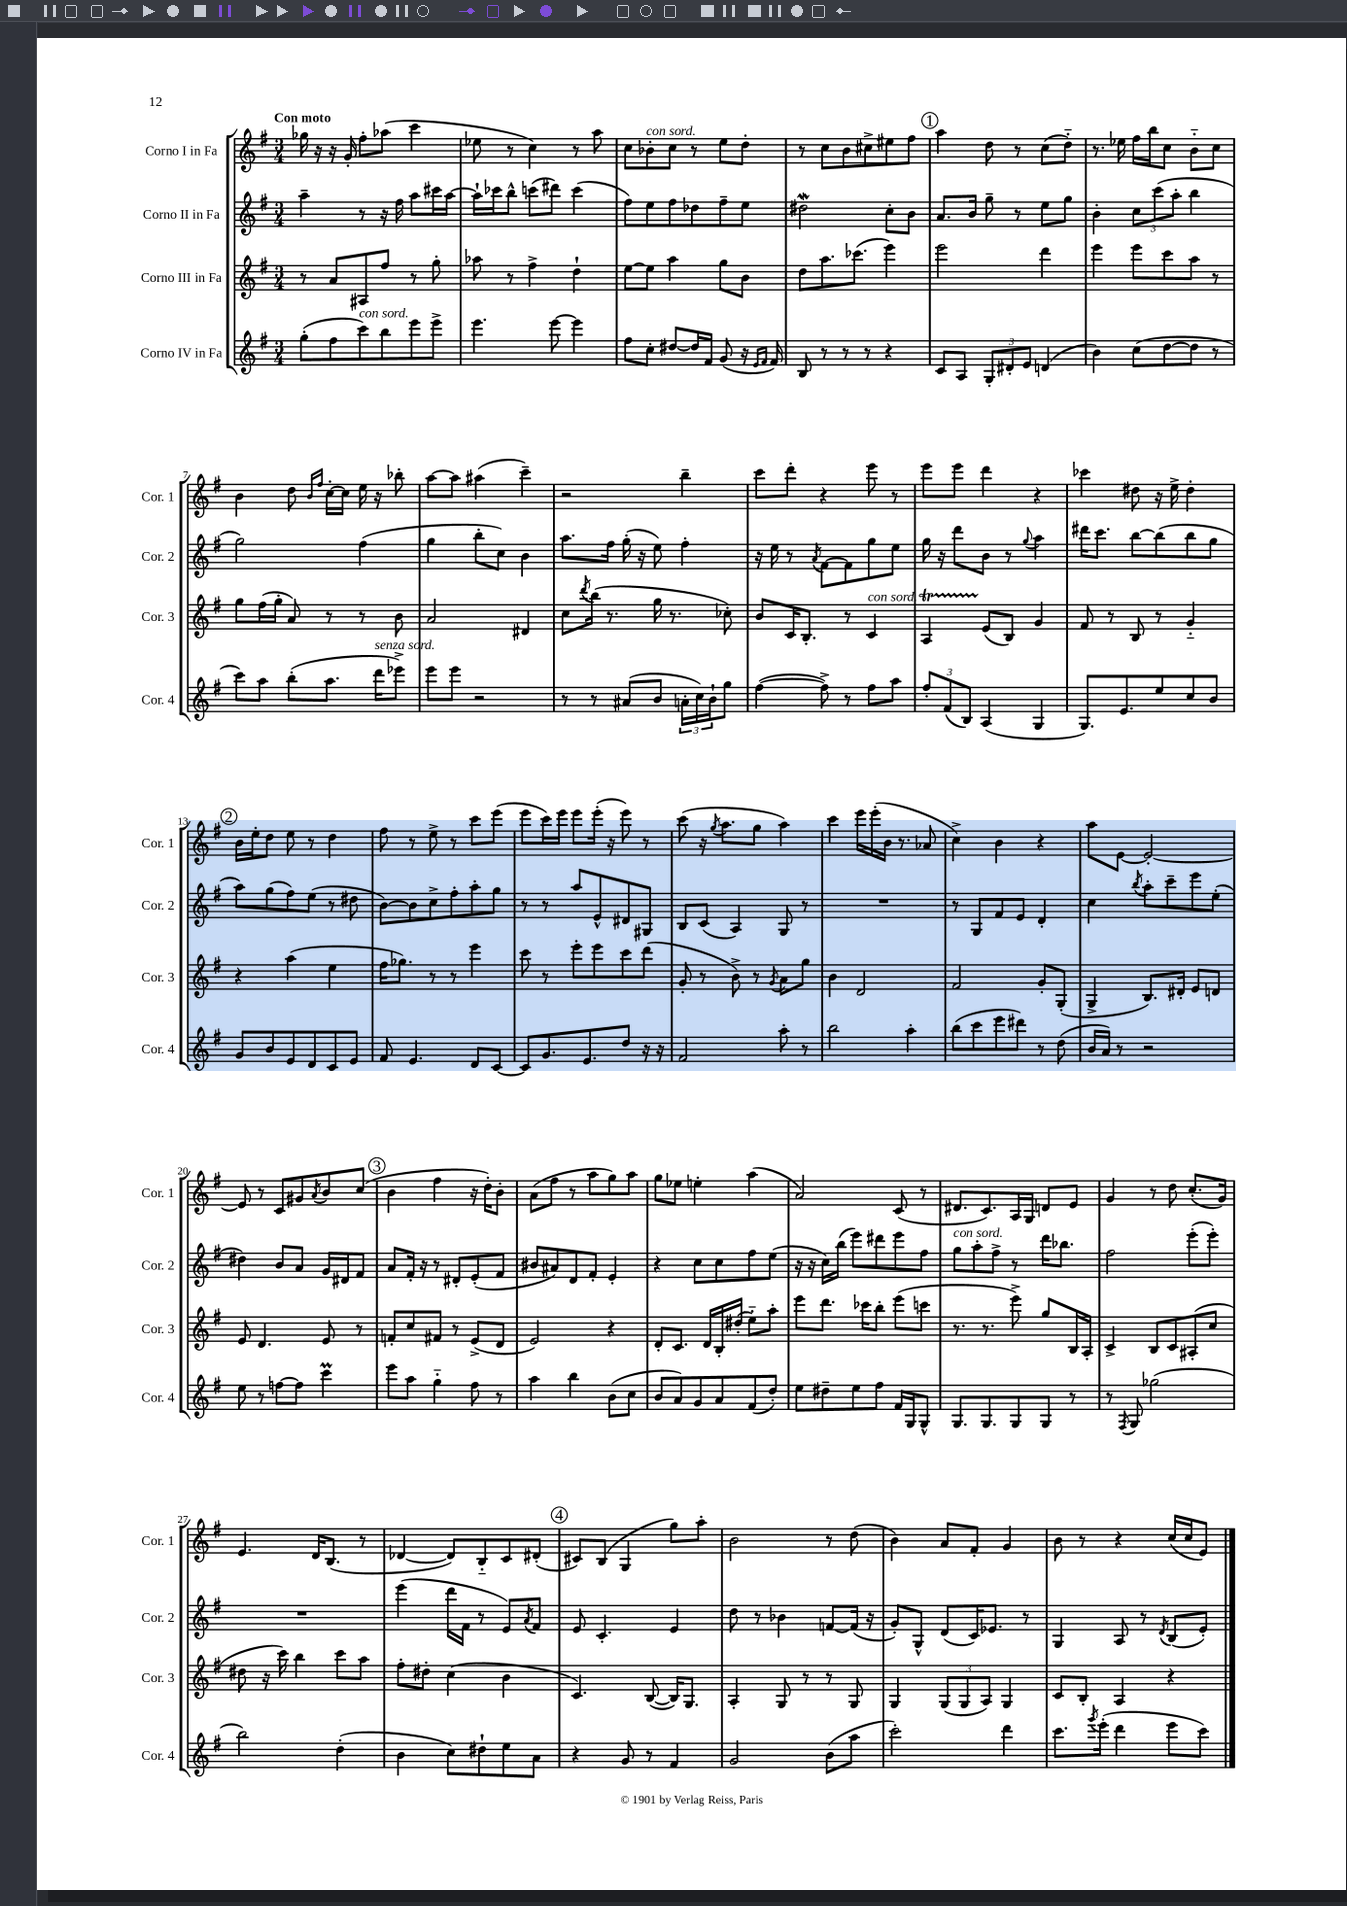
<<
\new StaffGroup <<
\new Staff = "s0" \with { instrumentName = "Corno I in Fa" shortInstrumentName = "Cor. 1" } {
    \clef treble \key g \major \numericTimeSignature \time 3/4 \tempo "Con moto"
    ges''16 r16 r16 g'16-. fis''8-. aes''8( c'''4 |
    ees''8 r8 c''4) r8 a''8 |
    c''8 bes'8-.^\markup { \italic "con sord." } c''8 r8 e''8 d''8-. |
    r8 c''8 b'8 cis''8-> eis''8 fis''8 |
    \mark \markup { \circle "1" } a''4 d''8 r8 c''8( d''8-_) |
    r8. ees''16 fis''16 b''16 c''8 b'8-_ c''8 |
    b'4 d''8 \grace { b'16 fis''16 } c''16~-. c''16 e''16 r16 bes''8-. |
    a''8~ a''8 ais''4( c'''4--) |
    r2 b''4-- |
    c'''8 d'''8-. r4 e'''8 r8 |
    e'''8 e'''8 d'''4 r4 |
    ces'''4 dis''8 r16 e''16-> dis''4-. |
    \mark \markup { \circle "2" } b'16 e''16-. d''8 e''8 r8 d''4 |
    fis''8 r8 e''8-> r8 c'''8 e'''8( |
    e'''8 c'''16) e'''16 e'''8 e'''16-.( r16 e'''8) r8 |
    c'''8( r16 \acciaccatura { g''8 } a''8. g''8 a''4) |
    c'''4 e'''16 e'''16-.( b'16 r8. aes'8 |
    c''4->) b'4 r4 |
    a''8 e'8~ e'2~-. |
    e'8 r8 c'8 gis'8 \acciaccatura { a'8 } b'8 c''8( |
    \mark \markup { \circle "3" } b'4 fis''4 r16 d''16-.) b'8-. |
    a'8( fis''8 r8 a''8 g''8) a''8 |
    g''8 ees''8 e''4-. a''4( |
    a'2) c'8( r8 |
    dis'8. c'8.) a16 g16 d'8 e'8 |
    g'4 r8 d''8 c''8.-.( g'16) |
    e'4. d'16 b8.( r8 |
    des'4~ des'8) b8-_ c'8 dis'8-.( |
    \mark \markup { \circle "4" } cis'8) b8( g4 g''8) a''8-. |
    b'2 r8 d''8( |
    b'4) a'8 fis'8-. g'4 |
    b'8 r8 r4 c''16( c''16 e'8) \bar "|." |
}
\new Staff = "s1" \with { instrumentName = "Corno II in Fa" shortInstrumentName = "Cor. 2" } {
    \clef treble \key g \major \numericTimeSignature \time 3/4
    a''4-- r8 r16 fis''16 a''8 cis'''16 a''16~ |
    a''16-! ces'''16 b''8-^ c'''8( dis'''8) c'''4( |
    fis''8) e''8 fis''8 des''8 fis''8-- e''8 |
    dis''2\mordent c''8-. b'8 |
    \mark \markup { \circle "1" } a'8. b'16 g''8-- r8 e''8 g''8 |
    b'4-. \tuplet 3/2 { c''8 c'''8( a''8-. } b''4 |
    g''2) fis''4( |
    g''4 b''8-. c''8) b'4 |
    a''8. fis''16 g''16-.( r16 e''8) fis''4-. |
    r16 e''16 r8 \acciaccatura { a'8 } fis'8~ fis'8 g''8 e''8 |
    g''16 r16 d'''8 b'8 r8 \appoggiatura { g''8 } a''4 |
    dis'''16 c'''8. b''8~ b''8( b''8 g''8 |
    \mark \markup { \circle "2" } a''8) g''8( fis''8) e''8( r8 dis''8 |
    b'8~) b'8 c''8-> fis''8-. a''8-. g''8 |
    r8 r8 a''8 e'8-^ dis'8 gis8 |
    b8 c'8( a4) g8 r8 |
    R2. |
    r8 g8 fis'8 e'8 d'4-. |
    c''4 \acciaccatura { b''8 } a''8-. c'''8-- e'''8 e''8-.( |
    dis''4) b'8 a'8 g'16 dis'16 fis'8 |
    \mark \markup { \circle "3" } a'8 fis'16-. r16 r8 dis'8-. e'8-.( fis'8 |
    bis'8 ais'8) d'8 fis'8-. e'4-. |
    r4 c''8 c''8 fis''8 e''8( |
    r16 r16 c''16) b''16( e'''8) dis'''8 e'''8 fis''8 |
    g''8^\markup { \italic "con sord." } a''8-. fis''8-> r8 d'''16 bes''8. |
    fis''2 e'''8-.( e'''8-.) |
    R2. |
    e'''4( d'''16 fis'16 r8 e'8) \acciaccatura { a'8 } fis'8 |
    \mark \markup { \circle "4" } e'8 c'4.-. e'4 |
    d''8 r8 bes'4 f'8~ f'16( r16 |
    g'8-.) g8-^ d'8( c'16) ees'8. r8 |
    g4 a8 r8 \acciaccatura { d'8 } b8( e'8-.) \bar "|." |
}
\new Staff = "s2" \with { instrumentName = "Corno III in Fa" shortInstrumentName = "Cor. 3" } {
    \clef treble \key g \major \numericTimeSignature \time 3/4
    r8 a'8 ais8 fis''8 r8 g''8-. |
    aes''8 r8 fis''4-> d''4-! |
    e''8~ e''8 a''4 g''8 b'8 |
    d''8 a''8. ces'''8.( e'''4) |
    \mark \markup { \circle "1" } e'''2 d'''4 |
    e'''4 e'''8 c'''8 a''8 r8 |
    g''8 fis''16( g''16-. a'8) r8 r8 b'8 |
    a'2 dis'4 |
    c''8 \acciaccatura { d'''8 } b''16( r8. g''16 r8. ces''8-.) |
    b'8 c'16 b8.-. r8 c'4^\markup { \italic "con sord." } |
    a4\startTrillSpan e'8\stopTrillSpan( b8) g'4 |
    fis'8 r8 b8 r8 g'4-_ |
    \mark \markup { \circle "2" } r4 a''4( e''4 |
    fis''16 ges''8.) r8 r8 e'''4 |
    c'''8 r8 e'''8-. e'''8 c'''8 d'''8( |
    g'8-. r8 b'8->) r8 \acciaccatura { g'8 } a'8 g''8 |
    b'4 d'2 |
    fis'2 g'8-. g8-.( |
    g4-> b8.) dis'16-. e'8 d'8 |
    e'8 d'4. e'8 r8 |
    \mark \markup { \circle "3" } f'8-. c''8 fis'8 r8 e'8->( d'8 |
    e'2) r4 |
    d'8-. c'8. d'16 b16-. dis''16-.( e''8-_) a''8-. |
    e'''8 d'''8. ces'''16 b''8-. e'''8( c'''8 |
    r8. r8. e'''8->) g''8 b16 a16-. |
    c'4-> b8 c'8 ais8-.( c''8 |
    dis''8 r16 c'''16) b''4 c'''8 a''8 |
    fis''8-. dis''8-. c''4( b'4 |
    \mark \markup { \circle "4" } c'4.) b8~( b16) g8. |
    a4-. g8 r8 r8 g8 |
    g4 \tuplet 3/2 { g8( g8 a8) } g4 |
    c'8 b8-. a4 r4 \bar "|." |
}
\new Staff = "s3" \with { instrumentName = "Corno IV in Fa" shortInstrumentName = "Cor. 4" } {
    \clef treble \key g \major \numericTimeSignature \time 3/4
    g''8-.( fis''8 c'''8^\markup { \italic "con sord." }) b''8 e'''8 e'''8-> |
    e'''4. e'''8~ e'''4 |
    fis''8 c''8-. dis''8~ dis''16 fis'16 g'8( r16 \grace { e'16 fis'16 } fis'16) |
    b8 r8 r8 r8 r4 |
    \mark \markup { \circle "1" } c'8 a8 \tuplet 3/2 { g8-. dis'8-. e'8 } d'4( |
    b'4) c''8( d''8~ d''8 r8 |
    c'''8) a''8 b''8-.( a''8. d'''16^\markup { \italic "senza sord." } ees'''8->) |
    e'''8 e'''8 r2 |
    r8 r8 ais'8( b'8 \tuplet 3/2 { a'16-. c''16) b'16-! } g''8 |
    fis''4~( fis''8->) r8 fis''8 a''8 |
    \tuplet 3/2 { fis''8-. fis'8( b8) } a4( g4 |
    g8.) e'8. e''8 c''8 b'8 |
    \mark \markup { \circle "2" } g'8 b'8 e'8 d'8 c'8 e'8 |
    fis'8 e'4. d'8 c'8~ |
    c'8 g'8. e'8. d''8 r16 r16 |
    fis'2 a''8-. r8 |
    b''2 a''4-. |
    b''8( c'''8 e'''8 dis'''8) r8 d''8( |
    b'16 a'16) r8 r2 |
    e''8 r8 f''8~ f''8 c'''4\prall |
    \mark \markup { \circle "3" } e'''8 a''8 g''4-_ fis''8 r8 |
    a''4 b''4 b'8( c''8 |
    b'8 a'8) g'8 a'8 fis'8( d''8-.) |
    e''8 dis''8-- e''8 fis''8 fis'16 g16 g8-^ |
    g8. g8. g8 g8 r8 |
    r8 \acciaccatura { fis8 } g8 ges''2( |
    b''2) d''4-.( |
    b'4 c''8) dis''8-! e''8 a'8 |
    \mark \markup { \circle "4" } r4 g'8 r8 fis'4 |
    g'2 b'8( a''8 |
    c'''2-.) d'''4 |
    c'''8. \acciaccatura { g'''8 } e'''16-.( d'''4 e'''8 c'''8) \bar "|." |
}
>>
>>
